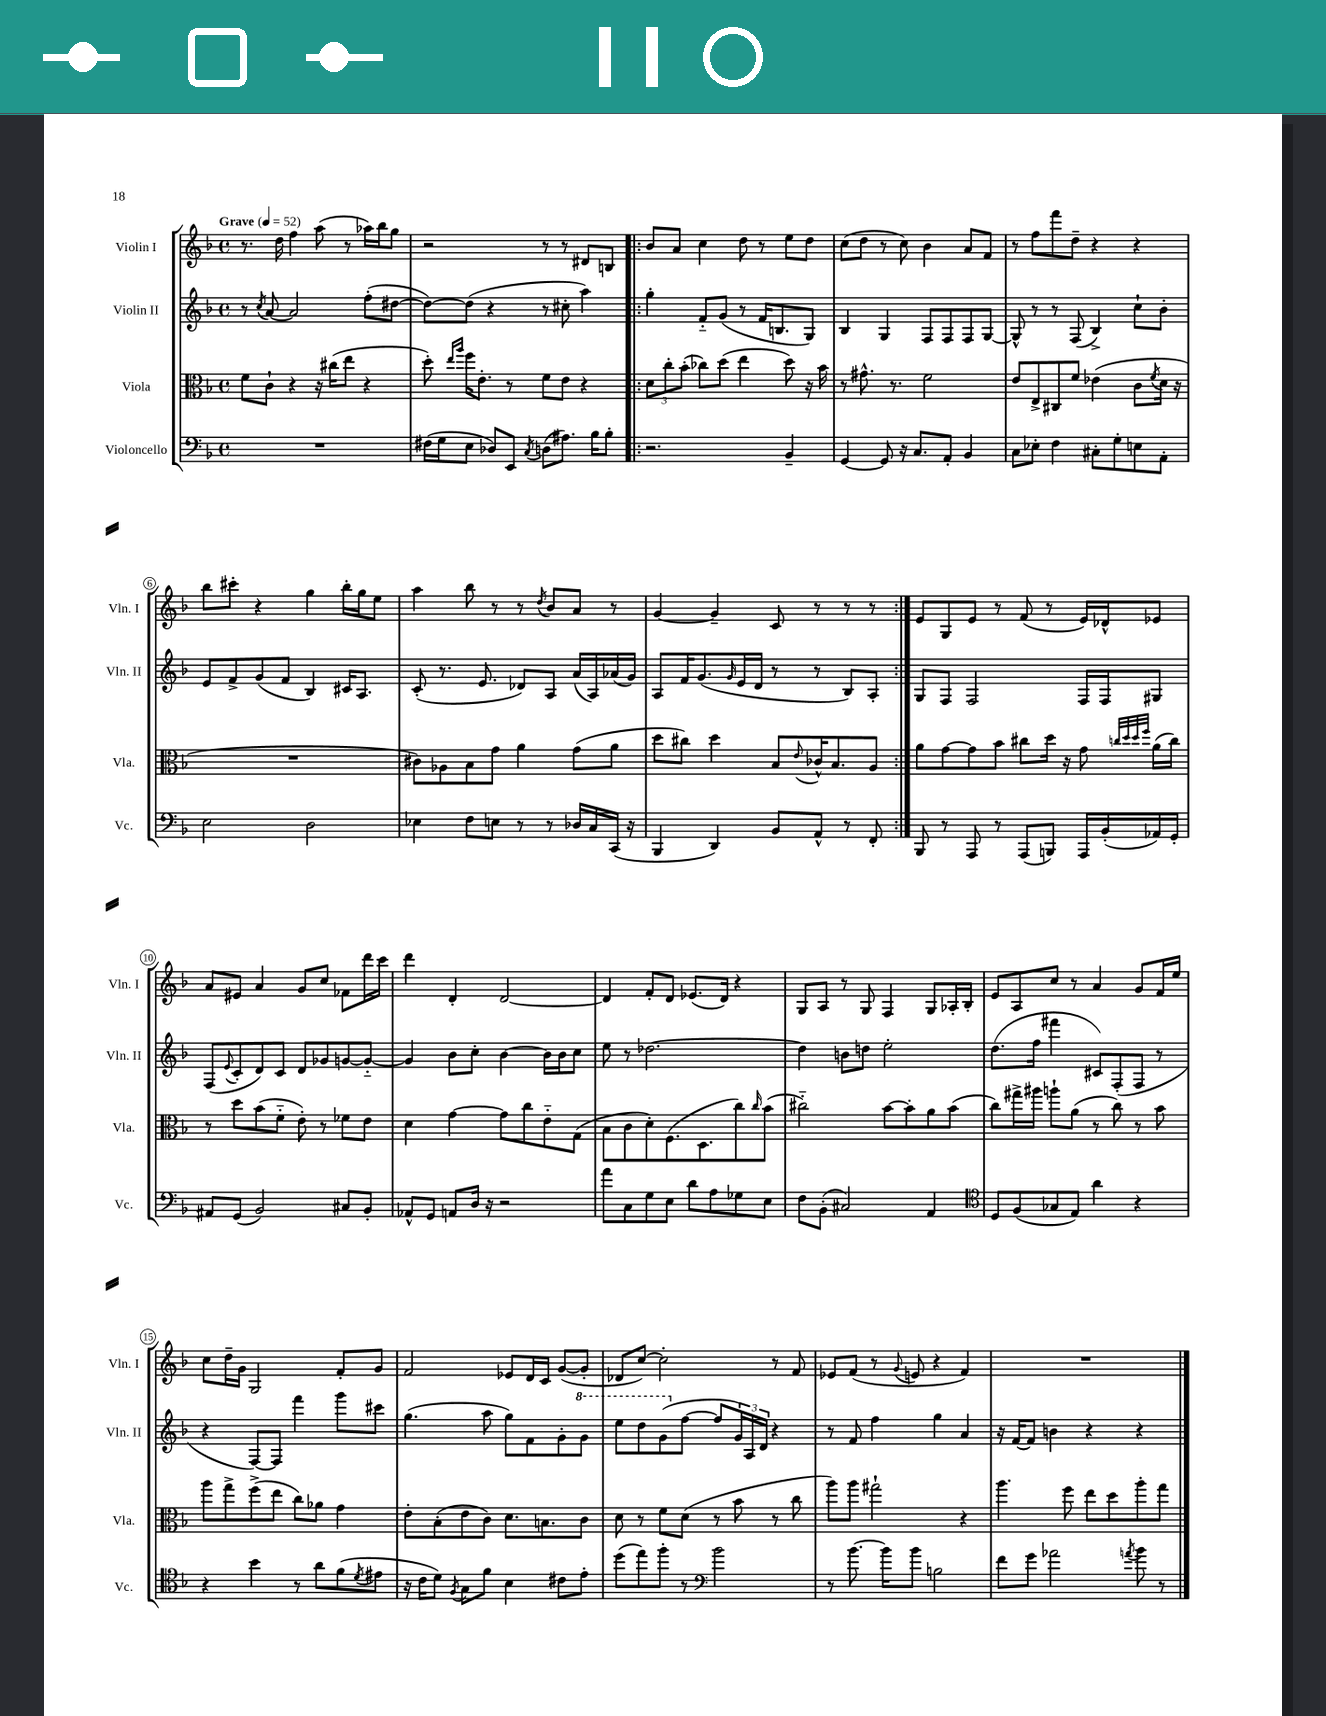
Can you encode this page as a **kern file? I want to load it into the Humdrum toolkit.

**kern	**kern	**kern	**kern
*staff4	*staff3	*staff2	*staff1
*clefF4	*clefC3	*clefG2	*clefG2
*k[b-]	*k[b-]	*k[b-]	*k[b-]
*M4/4	*M4/4	*M4/4	*M4/4
*met(c)	*met(c)	*met(c)	*met(c)
*MM52	*MM52	*MM52	*MM52
1r	8f	8r	8.r
.	.	8qcc	.
.	8c`	[8a	.
.	.	.	16dd
.	4r	2a]	4ff
.	16r	.	(8aa
.	(16cc#	.	.
.	8ee	.	8r
.	4r	(8ff'	16aa-)
.	.	.	16bb-
.	.	[8dd#	8gg
=	=	=	=
(16F#	8dd')	8dd#_)	2r
16G	.	.	.
.	16qqee	.	.
.	16qqaa	.	.
8E	16ff	(8dd#]	.
.	8.e'	.	.
8D-)	.	4r	.
8EE	8r	.	.
8qC	.	.	.
(8D	8f	8r	8r
8.A#)	8e	8cc#'	8r
.	4r	4aa)	8d#
16B-	.	.	.
8B-'	.	.	8B
=!|:	=!|:	=!|:	=!|:
2.r	12d	4gg'	8b-
.	12cc'	.	.
.	.	.	8a
.	(12b-'	.	.
.	8cc-)	8f'~	4cc
.	(8dd	(8g	.
.	4ee	8r	8dd
.	.	16f	8r
.	.	8.B	.
4BB-~	8dd)	.	8ee
.	16r	8G)	8dd
.	16b-	.	.
=	=	=	=
[4GG	8r	4B-	(8cc
.	8.g#^^	.	8dd
8GG]	.	4G	8r
.	8.r	.	.
16r	.	.	8cc)
8.C	.	.	.
.	2f	8F	4b-
8AA'	.	8F	.
4BB-	.	8F	8a
.	.	[8G	8f
=	=	=	=
8C	8e	8G^^]	8r
8E-'	8E^	8r	8ff
4F	8C#	8r	8fff
.	8f	(8F	8dd~
8C#'	(4e-	4B-^)	4r
8G'	.	.	.
8E	8c	8cc`	4r
.	8qf	.	.
8AA'	16d	8b-'	.
.	16r	.	.
=	=	=	=
2E	1r	8e	8bb-
.	.	8f^	8ccc#'
.	.	(8g	4r
.	.	8f	.
2D	.	4B-)	4gg
.	.	16c#	16bb-'
.	.	8.A	16gg
.	.	.	8ee
=	=	=	=
4E-	8c#)	(8c'	4aa
.	8A-	8.r	.
8F	8B-	.	8bb-
.	.	8.e	.
8E	8g	.	8r
8r	4a	8d-)	8r
.	.	.	8qdd
8r	.	8A	8b-
16D-	(8g	(16a	8a
16C	.	16A)	.
(16CC	8a	(16a-	8r
16r	.	16g)	.
=	=	=	=
4BBB-	8dd	8A	[4g
.	8cc#)	16f	.
.	.	(8.g	.
4DD)	4dd	.	4g~]
.	.	16qqg	.
.	.	16e	.
.	.	16d	.
8BB-	8B-	8r	8c
.	8qqe	.	.
8AA^^	16c-^^	8r	8r
.	8.B-	.	.
8r	.	8B-)	8r
8FF'	8A	8A'	8r
=:|!	=:|!	=:|!	=:|!
8BBB-	8a	8G	8e
8r	[8g	8F	8G
8AAA	8g]	2F	8e
8r	8b-	.	8r
(8AAA	8cc#	.	(8f
8BBB)	16dd	.	8r
.	16r	.	.
16AAA	8g	16F	16e)
(16BB-'	.	16F	16d-^^
.	32qqcc	.	.
.	32qqdd	.	.
.	32qqdd	.	.
.	32qqff	.	.
16AA-)	(16a	8G#	8e-
16GG'	16cc)	.	.
=	=	=	=
8AA#	8r	(8F	8a
.	.	8qqe	.
(8GG	8dd	8c'	8e#
2BB-)	(8b-	8d)	4a
.	8f'~	8c	.
.	8e')	8d	8g
.	8r	8g-	8cc
8C#	8f-	[8g	8f-
8BB-'	8e	8g'~_	16ddd
.	.	.	16ccc
=	=	=	=
8AA-^^	4d	4g]	4ddd
8GG	.	.	.
8AA	[4g	8b-	4d'
16D	.	8cc'	.
16r	.	.	.
2r	8g]	[4b-	[2d
.	8cc	.	.
.	8e'~	16b-]	.
.	.	16b-	.
.	(8G	8cc	.
=	=	=	=
8a	8B-	8ee	4d]
8C	8c	8r	.
8G	8d')	[2.dd-	8f'
8E	(8.F	.	8d
8d	.	.	(8.e-
.	8.D	.	.
8A	.	.	.
.	.	.	16d)
8G-	8cc)	.	4r
.	16qqcc	.	.
8E	(8b-	.	.
=	=	=	=
8F	2cc#'~)	4dd-]	8G
(8BB-'	.	.	8A
2C#)	.	8b	8r
.	.	8dd	8G
.	[8b-	2ee'	4F
.	8b-']	.	.
4AA	8a	.	8G
.	(8b-	.	16A-'
.	.	.	16B-'
=	=	=	=
*clefC4	*	*	*
8D	8cc)	(8.dd	8e
(8F	16gg#^	.	8A
.	16aa#	16ff	.
8G-	8aa`	4fff#	8cc
8E)	(8a	.	8r
4a	8r	8c#)	4a
.	8cc)	(8F'	.
4r	8r	8F	8g
.	8b-	8r	16f
.	.	.	16ee
=	=	=	=
4r	8aa	4r	8cc
.	8gg^	.	16dd~
.	.	.	16g
4b-	(8ff^	[8F)	2G
.	8ee	8F]	.
8r	8cc)	4fff	.
8a	8a-	.	.
(8f	4g	8ggg	8f'
8qd	.	.	.
8e#	.	8ccc#	8g
=	=	=	=
16r	8e'	(4.gg	2f
16c	.	.	.
8d)	(8B-'	.	.
8qF	.	.	.
8G	8e	.	.
8f	8c)	8aa	.
4B-	8.d	8gg)	8e-
.	.	8f	16d
.	8.B	.	16c
8c#	.	8g'	([8g
8e'	8c	8gg	8g']
=	=	=	=
(8dd	8d	8eee	8d-
8ee)	8r	8ddd	[8cc)
8ff'	8f	(8gg	2cc']
8r	(8d	[8ff	.
*clefF4	*	*	*
2b-	8r	8ff]	.
.	8b-	24g)	.
.	.	24A	.
.	.	24d	.
.	8r	4r	8r
.	8cc	.	8f
=	=	=	=
8r	8aa)	8r	8e-
[8.b-	8aa	8f	(8f
.	2gg#`	4ff	8r
16b-]	.	.	.
.	.	.	8qqg
8b-	.	.	8e
2B	.	4gg	4r
.	4r	4a	4f)
=	=	=	=
8f	4.aa	16r	1r
.	.	[16f	.
8g	.	8f]	.
2a-	.	4b	.
.	8ff	.	.
.	8ee	4r	.
.	8dd	.	.
8qa	.	.	.
8b-	8aa'	4r	.
8r	8gg	.	.
==	==	==	==
*-	*-	*-	*-
